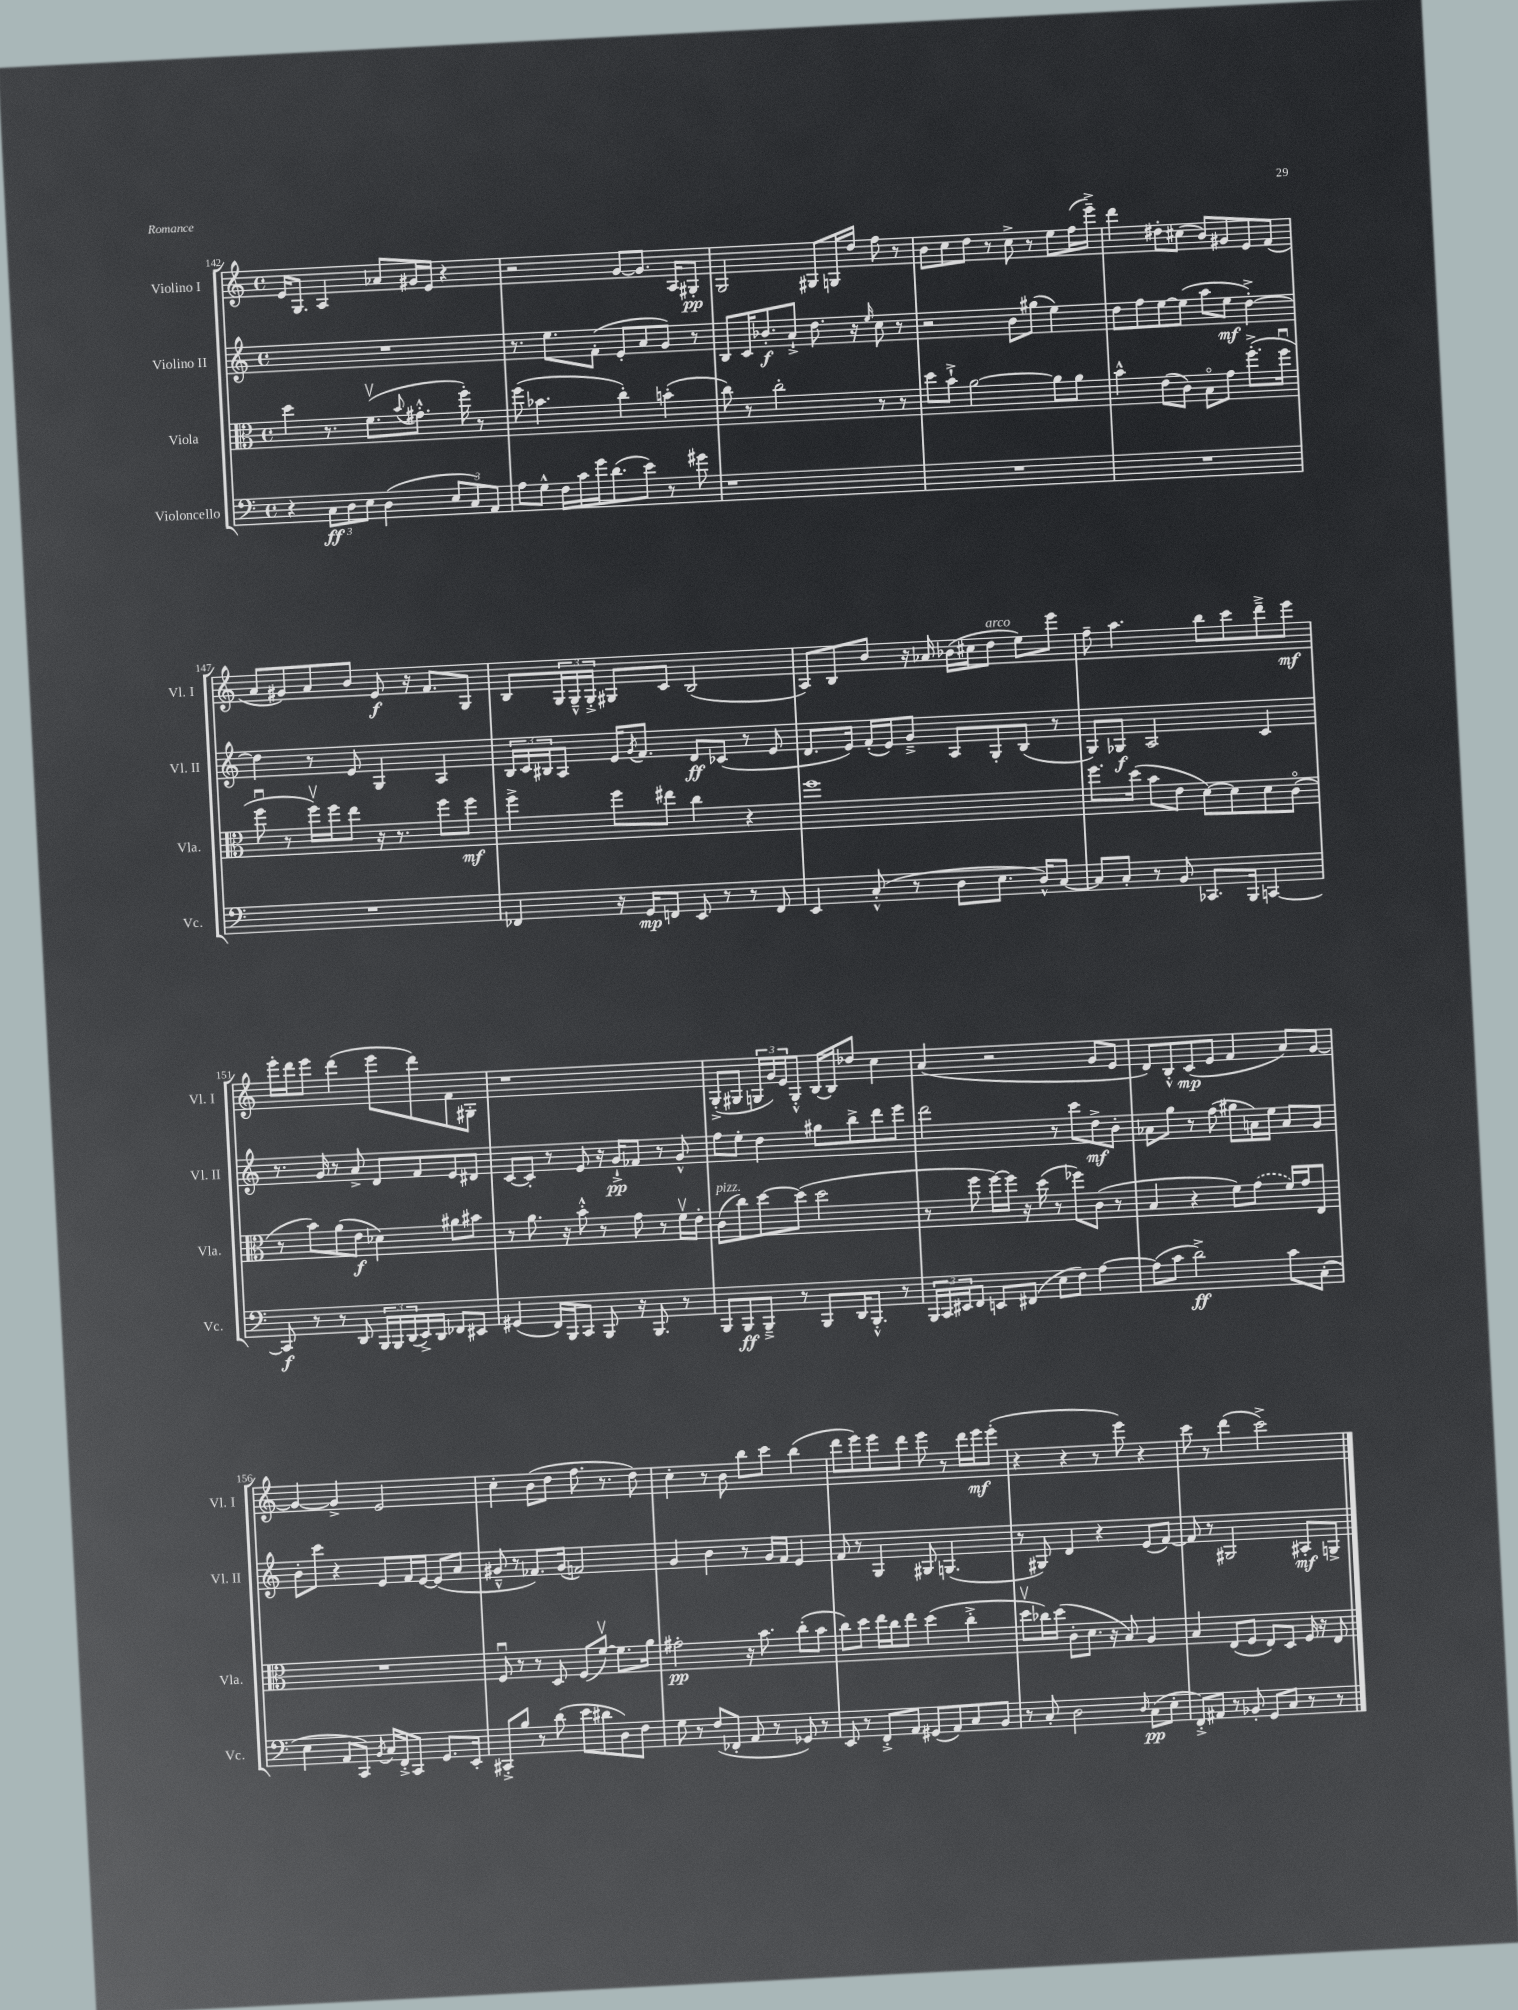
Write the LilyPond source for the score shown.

<<
\new StaffGroup <<
\new Staff = "s0" \with { instrumentName = "Violino I" shortInstrumentName = "Vl. I" } {
    \clef treble \key c \major \defaultTimeSignature \time 4/4
    e'16 g8. a4 aes'8 gis'16 e'16 r4 |
    r2 g'8~ g'8. a16 gis8-.\pp |
    g2 gis8 g16 d''16 f''8 r8 |
    b'8 c''8 d''8 r8 c''8-> r8 e''8 f''16( e'''16--->) |
    d'''4 dis''8-. cis''8( b'8) gis'8 e'8 f'8( |
    a'8 gis'8) a'8 b'8 e'8\f r16 f'8. g8 |
    b8 \tuplet 3/2 { g16 g16---^ g16-.-> } gis8 c'8 b2( |
    a8) b8 b'8 r16 aes'16 bes'16( cis''16 d''8^\markup { \italic "arco" } e''8) e'''8 |
    f''8-- a''4. b''8 c'''8 d'''8---> e'''8\mf |
    e'''16-. d'''16 e'''8 d'''4( e'''8 d'''8) f'8 gis8-. |
    r1 |
    g8-.->( gis8 \tuplet 3/2 { g16 g'16) e'16 } g8-.-^ b16~ b16 des''8 c''4 |
    a'4( r2 g'8 e'8 |
    d'8) b8-.-^ c'8\mp( e'8 f'4 a'8) g'8~ |
    g'4~ g'4-> e'2 |
    c''4-. b'8( d''8 f''8. r8. d''8) |
    c''4-. r8 b'8 b''8 c'''8 b''4( |
    d'''8 e'''8) e'''8 d'''8 e'''8 r8 d'''16 e'''16\mf e'''8-.( |
    r4 r4 r8 e'''8) r4 |
    c'''8 r8 d'''4( c'''2->) \bar "|." |
}
\new Staff = "s1" \with { instrumentName = "Violino II" shortInstrumentName = "Vl. II" } {
    \clef treble \key c \major \defaultTimeSignature \time 4/4
    R1 |
    r8. e''8. f'8-.( e'8-. a'8 g'8) r8 |
    b8 c'16 bes'8.-.\f a'8-!-> d''8. r16 \grace { e''16 } c''8 r8 |
    r2 b'8 gis''8( e''4) |
    d''8 f''8 e''8~ e''8( a''8 e''8\mf d''4~-.->) |
    d''4 r8 e'8 g4 a4 |
    \tuplet 3/2 { b16 c'16 bis16 } a8 e'16 \acciaccatura { g'8 } f'8. d'8\ff ces'8( r8 e'8 |
    d'8. e'16) f'16-.( e'16) g'8---> a8 g8-. b8( r8 |
    g8) ges8\f a2 c'4 |
    r8. g'16 r8 a'8-> d'8 f'8 e'8 dis'8 |
    c'8~ c'8-. r8 e'8 r16 g'16-!->\pp fes'8 r8 g'8-^ |
    f''8 e''8-. d''4 gis''8 b''8-> d'''8 e'''8 |
    d'''2 r8 c'''8 d''8->\mf b'8-. |
    aes'8 g''8 r8 f''8( gis''8 a'16) e''16 a'8 g'8 |
    b'8-. c'''8 r4 e'8 f'16 e'16~ e'8( a'8 |
    gis'8---^ r8 fes'8.) gis'16( f'2) |
    g'4 b'4 r8 g'16 f'16 e'4 |
    f'8 r8 g4 gis8 g4.( |
    r8 gis8) d'4 r4 e'8( f'8~) |
    f'8 r8 gis2 ais8-.\mf g8-> \bar "|." |
}
\new Staff = "s2" \with { instrumentName = "Viola" shortInstrumentName = "Vla." } {
    \clef alto \key c \major \defaultTimeSignature \time 4/4
    d''4 r8. f'8.\upbow( \appoggiatura { b'8 } gis'8.-.-^ f''16-.) r8 |
    f''8( bes'4. c''4-.) b'4-.( |
    c''8) r8 c''2-. r8 r8 |
    d''8 b'8-!-> a'2~ a'8 a'8 |
    b'4-^ e'8( c'8) b8\flageolet g'8 f''8.-.->( f''16\downbow |
    f''8\downbow r8 f''16\upbow) f''16 e''8 r16 r8. f''8 f''8\mf |
    f''4-> f''8 eis''8 c''4 r4 |
    f''1 |
    f''8. d''16( b'8 e'8 d'8~) d'8 d'8 c'8\flageolet( |
    r8 b'8) a'8( e'8\f des'4) ais'8 bis'8 |
    r8 a'8. r16 b'8-.-^ r8 g'8 r8 f'16\upbow e'16-. |
    c'8^\markup { \italic "pizz." }( c''8) d''8~ d''8( d''2 |
    r8 f''8 f''16~) f''16 r16 d''16( r8 fes''8) c'8( r8 |
    b4 r4 f'8) \once \slurDashed g'8( f'16) g'16 e8 |
    R1 |
    f8\downbow r8 r8 d8 f8( f'8~\upbow) f'8. a'16 |
    gis'2-.\pp r16 b'8. c''8-.( b'8 |
    c''8) d''8 e''16 c''16 e''8 d''4( c''4-.-> |
    d''8\upbow ces''16) d''16( c'8-. d'8. r16 b8) a4 |
    b4 e8( f8 e8) d8 f16 r16 e8 \bar "|." |
}
\new Staff = "s3" \with { instrumentName = "Violoncello" shortInstrumentName = "Vc." } {
    \clef bass \key c \major \defaultTimeSignature \time 4/4
    r4 \tuplet 3/2 { c8\ff d8 e8 } d4( \tuplet 3/2 { e8 c8) a,8 } |
    a8 g8-^ f16 c'16 g'16 d'8.( e'8) r8 gis'8 |
    r1 |
    R1 |
    R1 |
    R1 |
    fes,4 r16 g,16\mp f,8 e,8 r8 r8 f,8 |
    e,4 c8-.-^( r8 d8 e8. d16-^) c8~ |
    c8 c8-. r8 b,8 ces,8. b,,16 c,4~ |
    c,8\f r8 r8 d,8 \tuplet 3/2 { b,,16 b,,16 d,16( } e,16->) d,16 fes,8 eis,8 |
    gis,4( f,16) b,,16 c,8 b,,8 r16 b,,8. r8 |
    b,,8 b,,8\ff b,,8---> r8 b,,8 d,16 b,,8.-.-^ r8 |
    \tuplet 3/2 { b,,16 c,16 eis,16 } f,8 e,8 fis,8( e8 f8) a4~ |
    a8( c'8 d'2->\ff) c'8 c8-.( |
    e4 a,8 c,8) \acciaccatura { b,8 } c16 f,16-.-> c,8 g,8. e,16-. |
    cis,8-.-> b8 r8 d'8( e'8 dis'8 d8) f8 |
    g8 r8 f8( fes,8-. a,8 r8 ges,8) r8 |
    e,8 r8 f,8-.-> a,8 gis,8( a,8) c8 b,8 |
    r8 c8-. d2 \grace { d16 } c8\pp( e8-. |
    f,8-.->) ais,8 r8 bes,8-. g,8 c8 r8 r8 \bar "|." |
}
>>
>>
\layout { \context { \Score currentBarNumber = #142 } }
